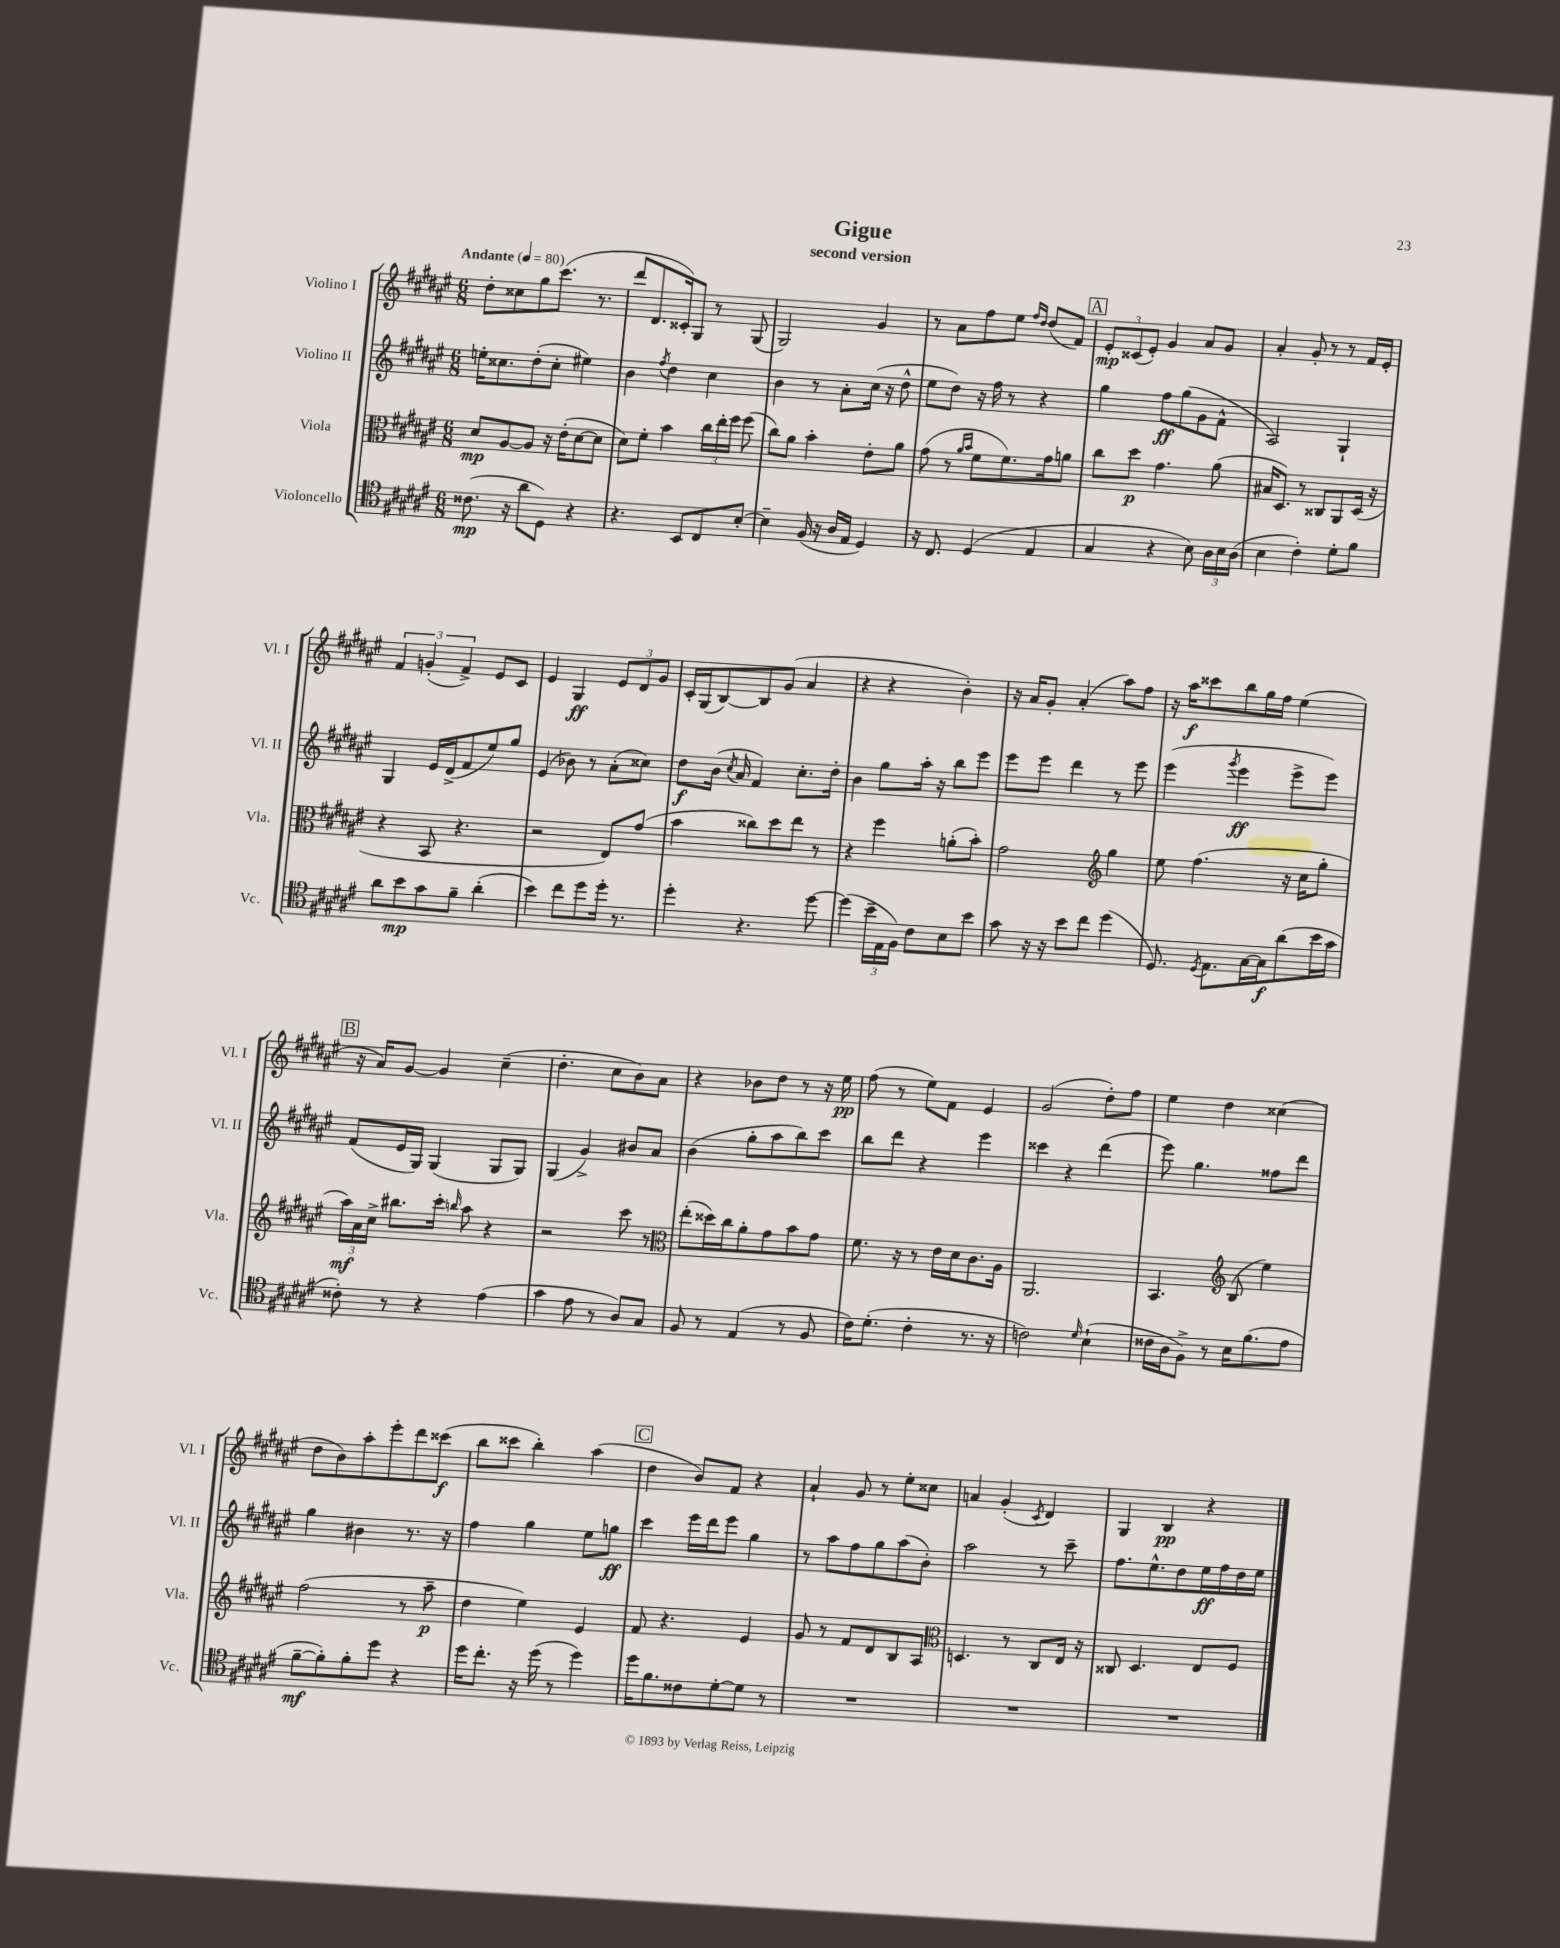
\header { title = "Gigue" subtitle = "second version" }
<<
\new StaffGroup <<
\new Staff = "s0" \with { instrumentName = "Violino I" shortInstrumentName = "Vl. I" } {
    \clef treble \key fis \major \numericTimeSignature \time 6/8 \tempo "Andante" 4 = 80
    \autoBeamOff dis''8[-. cisis''8 gis''8 cis'''8.]( r8. |
    dis'''8[ dis'8. cisis'16-.) gis8] r8 gis8( |
    gis2) gis'4 |
    r8 ais'8[ fis''8 eis''8] \grace { fis''16[ dis''16] } dis''8[( fis'8]) |
    \mark \markup { \box "A" } \tuplet 3/2 { eis'8[-.\mp cisis'8( eis'8]-.) } gis'4 ais'8[ gis'8] |
    ais'4-. gis'8-. r8 r8 fis'16[ eis'16]-. |
    \tuplet 3/2 { fis'4 g'4-.( fis'4->) } eis'8[ cis'8] |
    eis'4 gis4\ff \tuplet 3/2 { eis'8[ dis'8 gis'8] } |
    cis'16[-. gis16( b8~) b8 gis'8]( ais'4 |
    r4 r4 b'4-.) |
    r16 ais'16[ gis'8]-. ais'4-.( ais''8[) fis''8] |
    r16 ais''16[\f cisis'''8 b''8 gis''16 fis''16] eis''4( |
    \mark \markup { \box "B" } r16 ais'16[) gis'8]~ gis'4 cis''4--( |
    dis''4.-. cis''8[ b'8) ais'8] |
    r4 bes'8[ dis''8] r8 r16 eis''16\pp |
    fis''8( r8 eis''8[) fis'8] eis'4 |
    gis'2( dis''8[-.) fis''8] |
    eis''4 dis''4 cisis''4( |
    dis''8[ b'8) ais''8-. eis'''8-. dis'''8 cisis'''8]\f( |
    b''8[ cisis'''8] b''4-.) ais''4( |
    \mark \markup { \box "C" } dis''4 b'8[) fis'8] r4 |
    ais'4-! gis'8 r8 eis''8[-. cisis''8] |
    a'4 gis'4-.( \acciaccatura { cis'8 } dis'4) |
    gis4 b4\pp r4 \bar "|." |
}
\new Staff = "s1" \with { instrumentName = "Violino II" shortInstrumentName = "Vl. II" } {
    \clef treble \key fis \major \numericTimeSignature \time 6/8
    \autoBeamOff e''16[-. cisis''8. dis''8-.( cisis''8]-. eis''4) |
    b'4 \acciaccatura { fis''8 } dis''4 cis''4 |
    b'4 r8 ais'8[-. cis''16]( r16 dis''8-^ |
    eis''8[ dis''8]) r16 fis''16 r8 r4 |
    \mark \markup { \box "A" } gis''4 fis''8[\ff gis''8( gis'8 fis'8]-^ |
    ais2) gis4-! |
    gis4 eis'16[ dis'16->( fis'8 eis''8) gis''8] |
    eis'4( bes'8) r8 ais'8[-.( cisis''8]) |
    dis''8[\f b'16]( \acciaccatura { cis''8 } ais'16 fis'4) cis''8.[-. dis''16]-. |
    b'4 gis''8[ ais''16]-. r16 b''8[ eis'''8] |
    eis'''8[ eis'''8] dis'''4 r8 eis'''8 |
    eis'''4( \acciaccatura { gis'''8 } eis'''4\ff eis'''8[-> eis'''8]) |
    \mark \markup { \box "B" } fis'8[( eis'16 gis16]) gis4( gis8[ gis8]) |
    gis4( gis'4->) bis'8[ ais'8] |
    b'4( gis''8[-. ais''8 b''8) cis'''8] |
    b''8[ dis'''8] r4 eis'''4 |
    cisis'''4 r4 dis'''4( |
    eis'''8) gis''4. fisis''8[ dis'''8] |
    gis''4 bis'4 r8. r16 |
    fis''4 gis''4 eis''8[ g''8]\ff |
    \mark \markup { \box "C" } cis'''4 eis'''16[ dis'''16 eis'''8] gis''4 |
    r8 ais''8[ fis''8 gis''8 ais''8( b'8]-.) |
    ais''2 r8 cis'''8-- |
    fis''8.[ eis''8.-^ dis''8 eis''16\ff fis''16 dis''16 eis''16] \bar "|." |
}
\new Staff = "s2" \with { instrumentName = "Viola" shortInstrumentName = "Vla." } {
    \clef alto \key fis \major \numericTimeSignature \time 6/8
    \autoBeamOff dis'8[\mp ais8~ ais8] r16 eis'16[-.( dis'8~ dis'8] |
    dis'8[) fis'8]-. b'4 \tuplet 3/2 { cis''16[ eis''16-. fis''16] } fis''8( |
    cis''8[) ais'8] b'4-. eis'8[-. ais'8] |
    gis'8( r8 \grace { ais'16[ b'16] } fis'8[ fis'8.) gis'16 a'8] |
    \mark \markup { \box "A" } cis''8[ dis''8]\p gis'4. ais'8( |
    bis16[ dis8.]) r8 cisis8[ ais,8 dis16]( r16 |
    r4 b,8 r4. |
    r2 eis8[) gis'8]( |
    b'4 cisis''8[) dis''8 eis''8] r8 |
    r4 fis''4 a'8[-.( b'8]-.) |
    gis'2 \clef treble gis''4 |
    eis''8 fis''4.( r16 cis''16[ gis''8]-. |
    \mark \markup { \box "B" } \tuplet 3/2 { ais''16[\mf) ais'16 cis''16]-> } bis''8.[ cis'''16]-. \grace { b''16 } ais''8 r4 |
    r2 cis'''8 r8 |
    \clef alto eis''8[-.( disis''16) cis''16 ais'8-. gis'8 b'8 gis'8] |
    fis'8. r16 r8 eis'16[ dis'16 cis'8. ais16] |
    ais,2. |
    b,4. \clef treble b8( eis''4) |
    fis''2( r8 ais''8--\p |
    dis''4 eis''4) eis'4 |
    \mark \markup { \box "C" } fis'8 r4. eis'4 |
    gis'8 r8 fis'8[ dis'8 b8 ais8] |
    \clef alto d4. r8 cis8[ eis16] r16 |
    cisis8 dis4. eis8[ fis8] \bar "|." |
}
\new Staff = "s3" \with { instrumentName = "Violoncello" shortInstrumentName = "Vc." } {
    \clef tenor \key fis \major \numericTimeSignature \time 6/8
    \autoBeamOff cisis'8.\mp( r16 ais'8[ dis8]) r4 |
    r4. b,8[ cis8 b8]~-. |
    b4-- fis16( r16 ais16[ eis16] dis4) |
    r16 cis8. dis4( eis4 |
    \mark \markup { \box "A" } gis4 r4 b8) \tuplet 3/2 { ais16[ b16 ais16]( } |
    b4 cis'4-.) dis'8[-. fis'8] |
    ais'8[ b'8\mp gis'8 fis'8]-- ais'4-.( |
    b'4) cis''8[ dis''8 dis''16]-. r8. |
    dis''4-. r4. dis''8~ |
    dis''4( \tuplet 3/2 { b'16[-- eis16 fis16]) } cis'8[ b8 b'8] |
    gis'8 r16 r16 b'8[ cis''8] dis''4( |
    dis8.) \acciaccatura { dis8 } eis8.[ gis16~ gis16\f ais'8( b'16 gis'16] |
    \mark \markup { \box "B" } cisis'8-.) r8 r4 eis'4( |
    gis'4 eis'8 r8 ais8[) gis8] |
    fis8 r8 eis4( r8 fis8 |
    cis'16[) dis'8.]-.( cis'4-. r8. r16 |
    c'2) \grace { dis'16 } b4-!( |
    cisis'16[ ais16 fis8]->) r8 b16[ fis'8.( eis'8] |
    fis'8[~--\mf fis'8-.) fis'8-. dis''8] r4 |
    dis''16[ cis''8.]-. r16 dis''16( r8 dis''4) |
    \mark \markup { \box "C" } dis''16[ fis'8. cisis'8 dis'8~-. dis'8] r8 |
    R2. |
    R2. |
    R2. \bar "|." |
}
>>
>>
\layout { \context { \Score \remove "Bar_number_engraver" } }
